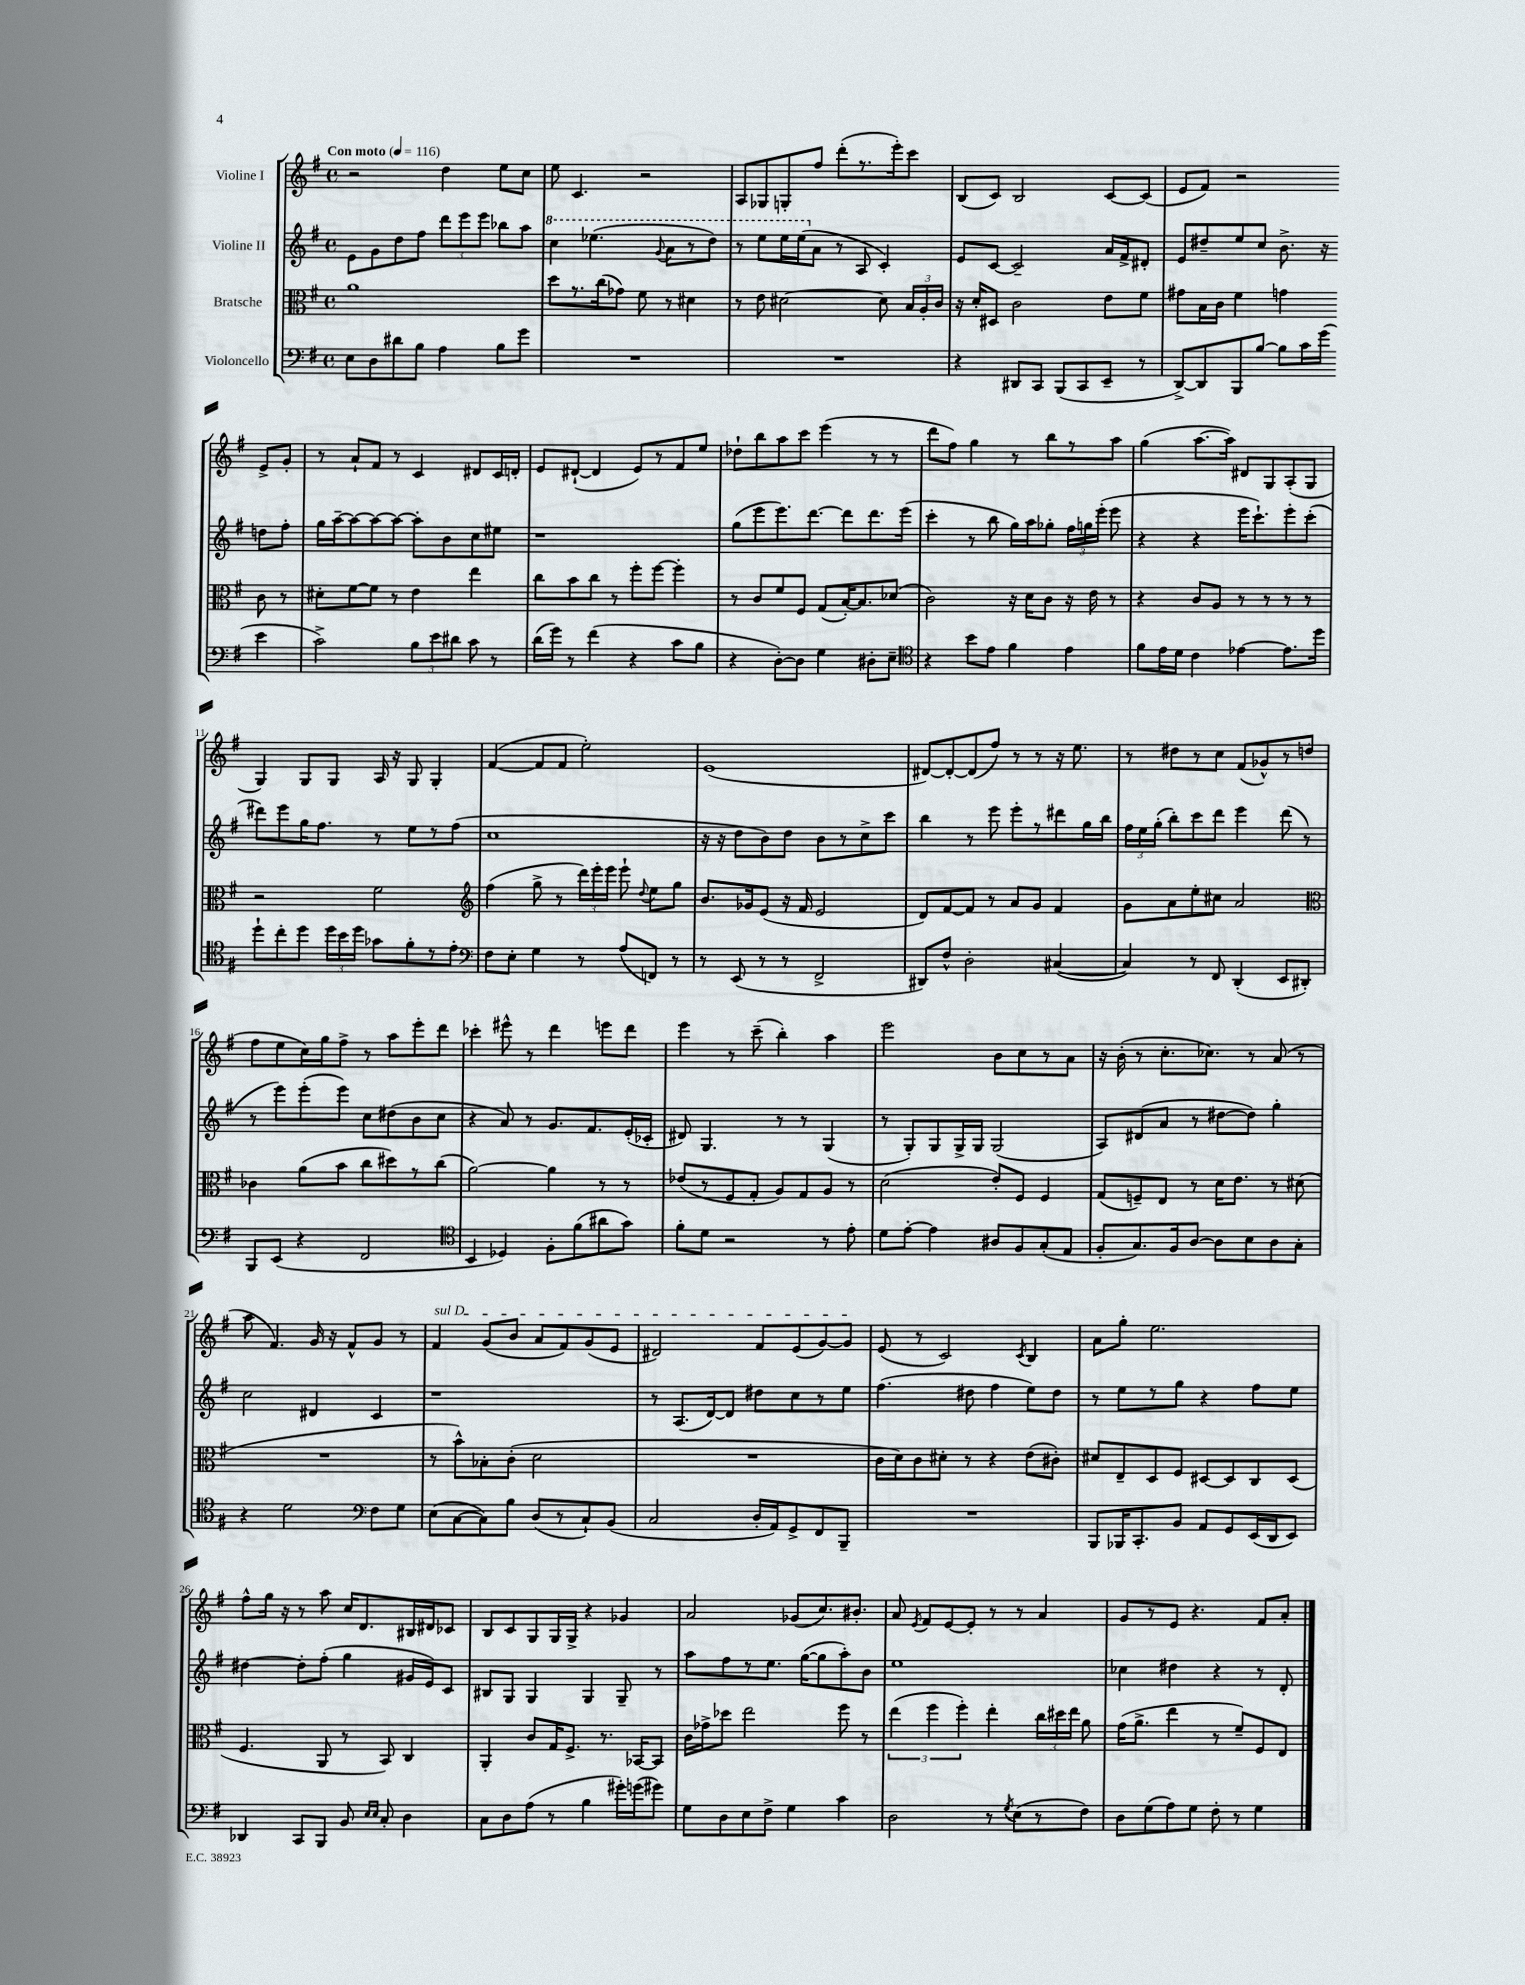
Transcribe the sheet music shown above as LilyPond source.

<<
\new StaffGroup <<
\new Staff = "s0" \with { instrumentName = "Violine I" } {
    \clef treble \key g \major \defaultTimeSignature \time 4/4 \tempo "Con moto" 4 = 116
    \autoBeamOff r2 d''4 e''8[ c''8] |
    e''8 c'4. r2 |
    a8[ ges8 g8-. fis''8] d'''8[-.( r8. e'''16-.) c'''8] |
    b8[( c'8]) b2 c'8[~ c'8]( |
    e'8[ fis'8]) r2 e'8[-> g'8]-. |
    r8 a'8[-! fis'8] r8 c'4 dis'8[ c'16 d'16]-. |
    e'8[ dis'8]~-!( dis'4 e'8[) r8 fis'8 e''8] |
    des''8[-! b''8 a''8 c'''8] e'''4( r8 r8 |
    d'''8[ fis''8]) g''4 r8 b''8[ r8 a''8] |
    g''4( a''8.[~ a''16]) dis'8[ g8 a8-.( g8] |
    g4) g8[ g8] a16 r16 g8 g4-. |
    fis'4~( fis'8[ fis'8] e''2-.) |
    e'1( |
    dis'8[~) dis'8~-. dis'8( fis''8]) r8 r8 r16 e''8. |
    r8 dis''8[ r8 c''8] fis'8[( ges'8-^) r8 d''8]( |
    fis''8[ e''8 c''16) g''16 fis''8]-> r8 a''8[ e'''8-. d'''8] |
    ces'''4-. eis'''8-^ r8 d'''4 e'''8[ d'''8] |
    e'''4 r8 c'''8--( b''4-.) a''4 |
    e'''2 b'8[ c''8 r8 a'8] |
    r16 b'16-.( r8 c''8.[-. ces''8.]) r8 a'8( r8 |
    a''8 fis'4.) g'16 r16 fis'8[-^ g'8] r8 |
    \once \override TextSpanner.bound-details.left.text = \markup { \italic "sul D" } fis'4\startTextSpan g'8[( b'8] a'8[ fis'8) g'8( e'8] |
    dis'2) fis'8[ e'8( g'8~) g'8]\stopTextSpan |
    e'8( r8 c'2) \acciaccatura { c'8 } b4 |
    a'8[ g''8]-. e''2. |
    fis''8[-^ g''16] r16 r8 a''8 c''16[ d'8. bis16 dis'16 ces'8] |
    b8[ c'8 g8 g16 g16]-> r4 ges'4 |
    a'2 ges'8[( c''8.) bis'8.]-. |
    a'8 \acciaccatura { e'8 } fis'8[ e'8~ e'8]-. r8 r8 a'4 |
    g'8[ r8 e'8] r4. fis'8[ a'8]-. \bar "|." |
}
\new Staff = "s1" \with { instrumentName = "Violine II" } {
    \clef treble \key g \major \defaultTimeSignature \time 4/4
    \autoBeamOff e'8[ g'8 d''8 fis''8] \tuplet 3/2 { d'''8[ e'''8 e'''8] } bes''8[ a''8] |
    \ottava #1 c'''4 ees'''4.( \appoggiatura { g''8 } a''8[ r8 d'''8]) |
    r8 e'''8[ e'''16 e'''16( \ottava #0 a'8] r8 a8 c'4-.) |
    e'8[ c'8]~ c'2-- a'16[ fis'16-> dis'8]-. |
    e'8[ dis''8-- e''8 c''8] b'8.-> r16 d''8[ fis''8]-. |
    g''16[ a''16~-- a''8~ a''8~ a''8]~ a''8[-. b'8 c''8 eis''8] |
    r1 |
    g''8[( e'''8 e'''8.) d'''8.]~ d'''8[ d'''8. e'''16]( |
    c'''4-. r8 b''8 g''16[) a''16 ges''8]-. \tuplet 3/2 { fis''16[ g''16 e'''16]-.( } e'''8 |
    r4 r4 e'''16[ c'''8.-!) e'''8-. c'''8]-.( |
    dis'''8[) e'''8 g''16 fis''8.] r8 e''8[ r8 fis''8]( |
    c''1 |
    r16 r16 d''8[ b'8) d''8] b'8[ r8 c''8-> c'''8] |
    b''4 r8 e'''8 e'''8[-. r8 dis'''8 g''16 b''16] |
    \tuplet 3/2 { fis''16[ e''16 g''16]-.( } b''8[-.) c'''8 d'''8] e'''4 d'''8( r8 |
    r8 e'''8[) e'''8-.( e'''8]) c''8[ dis''8( b'8 c''8] |
    r4 a'8) r8 g'8.[ fis'8. e'16-.( ces'16]-. |
    dis'8) g4. r8 r8 g4( |
    r8 g8[-.) g8 g16-> g16] g2( |
    a8[) dis'8( a'8] r8 dis''8[~ dis''8]) g''4-. |
    c''2 dis'4 c'4 |
    r1 |
    r8 a8.[( d'16~) d'8] dis''8[ c''8 r8 e''8] |
    fis''4.( dis''8 fis''4 e''8[) dis''8] |
    r8 e''8[ r8 g''8] r4 fis''8[ e''8] |
    dis''4~ dis''8[-. fis''8]-.( g''4 gis'16[ e'16) c'8] |
    bis8[ g8] g4 g4 g8-- r8 |
    a''8[ fis''8 r8 e''8.] g''16[~( g''8 a''8-.) b'8] |
    e''1 |
    ces''4 dis''4 r4 r8 d'8-. \bar "|." |
}
\new Staff = "s2" \with { instrumentName = "Bratsche" } {
    \clef alto \key g \major \defaultTimeSignature \time 4/4
    \autoBeamOff a'1 |
    d''8[ r8. c''16( ges'8]) fis'8 r8 dis'4 |
    r8 e'8 dis'2~ dis'8 \tuplet 3/2 { b16[ a16-. c'16] } |
    r16 d'16[-. dis8] c'2 e'8[ fis'8] |
    gis'8[ b16 c'16] fis'4 g'4 c'8 r8 |
    dis'8[-. fis'8~ fis'8] r8 e'4 e''4 |
    c''8[ b'8 c''8] r8 fis''8[-. fis''8]~ fis''4-. |
    r8 c'8[ fis'8 fis8] g8[( b16~-.) b8. des'8]( |
    c'2) r16 d'16[ c'8] r16 e'16 r8 |
    r4 c'8[ a8] r8 r8 r8 r8 |
    r2 fis'2 |
    \clef treble fis''4( g''8-> r8 \tuplet 3/2 { d'''16[) e'''16-. e'''16] } e'''8-! \appoggiatura { d''8 } e''8[ g''8] |
    b'8.[ ges'16 e'8]( r16 fis'16 e'2 |
    d'8[) fis'8~ fis'8] r8 a'8[ g'8] fis'4 |
    g'8[ a'8 e''8-. cis''8] a'2 |
    \clef alto ces'4 a'8[( b'8] c''8[ dis''8) r8 c''8]( |
    a'2~) a'4 r8 r8 |
    ees'8[( r8 fis8 g8]-. a8[) g8 a8] r8 |
    d'2( e'8[-.) fis8] fis4 |
    g8[( f8--) e8] r8 d'16[ e'8.] r8 dis'8( |
    R1 |
    r8 b'8[-^) bes8-. c'8]-.( d'2 |
    R1 |
    c'16[ d'16) c'8 dis'8]-. r8 r4 e'8[( cis'8]-.) |
    dis'8[ e8-- d8 fis8] dis8[~ dis8 c8 dis8]( |
    fis4. a,8 r8 b,8) c4 |
    a,4-. c'8[ g16 fis8.]-> r8. bes,16[~ bes,8] |
    c'16[ ges'16-> des''8] e''2 fis''8 r8 |
    \tuplet 3/2 { e''4( fis''4 fis''4-.) } e''4-. \tuplet 3/2 { c''16[ dis''16 e''16] } a'8 |
    g'16[( a'8.]-> e''4 r8 fis'8[--) fis8 e8] \bar "|." |
}
\new Staff = "s3" \with { instrumentName = "Violoncello" } {
    \clef bass \key g \major \defaultTimeSignature \time 4/4
    \autoBeamOff e8[ d8 dis'8 b8] a4 b8[ g'8] |
    R1 |
    R1 |
    r4 dis,8[ c,8] b,,8[( c,8 e,8]-- r8 |
    d,8[~->) d,8 b,,8 b8]~ b8[ c'16 g'16]( e'4 |
    c'2->) \tuplet 3/2 { b8[ e'8 dis'8] } c'8 r8 |
    d'16[( g'16]) r8 fis'4( r4 c'8[ b8] |
    r4 d8[~-.) d8] g4 dis8[-. e8]-- |
    \clef tenor r4 b'8[ e'8] fis'4 e'4 |
    fis'8[ e'16 d'16] c'4 ees'4~ ees'8.[ d''16] |
    d''8[-! c''8-. d''8] \tuplet 3/2 { d''16[ b'16 d''16] } ges'8[ fis'8-. r8 e'8]-. |
    \clef bass fis8[ e8]-. g4 r8 a8[( f,8]) r8 |
    r8 e,8( r8 r8 fis,2-> |
    dis,8[) fis8]-^ d2-. cis4~( |
    cis4) r8 fis,8 d,4-.( e,8[ dis,8]-.) |
    b,,8[ e,8]( r4 fis,2 |
    \clef tenor b,4 des4) fis8[-. fis'8( ais'8 g'8]) |
    fis'8[-. d'8] r2 r8 e'8-. |
    d'8[ e'8]~-. e'4 ais8[ fis8 g8-.( e8] |
    fis8[-. g8.) fis16 a8]~ a8[ b8 a8 g8]-. |
    r4 d'2 \clef bass fis8[ g8] |
    e8[( c8~ c8) b8] d8[( r8 c8-!) b,8]( |
    c2 d16[-. a,16) g,8-> fis,8 b,,8]-- |
    R1 |
    b,,8[ bes,,16 c,8.-. b,8] a,8[ g,8 e,16( d,16 e,8]) |
    des,4 c,8[ b,,8] b,8 \grace { e16[ e16] } c8-. d4 |
    c8[ d8 a8]( r8 b4 gis'16[-.) g'16( gis'8]) |
    g8[ d8 e8 fis8]-> g4 c'4 |
    d2 r8 \acciaccatura { g8 } e8[( r8 fis8]) |
    d8[ g8( a8) g8] fis8-. r8 g4 \bar "|." |
}
>>
>>
